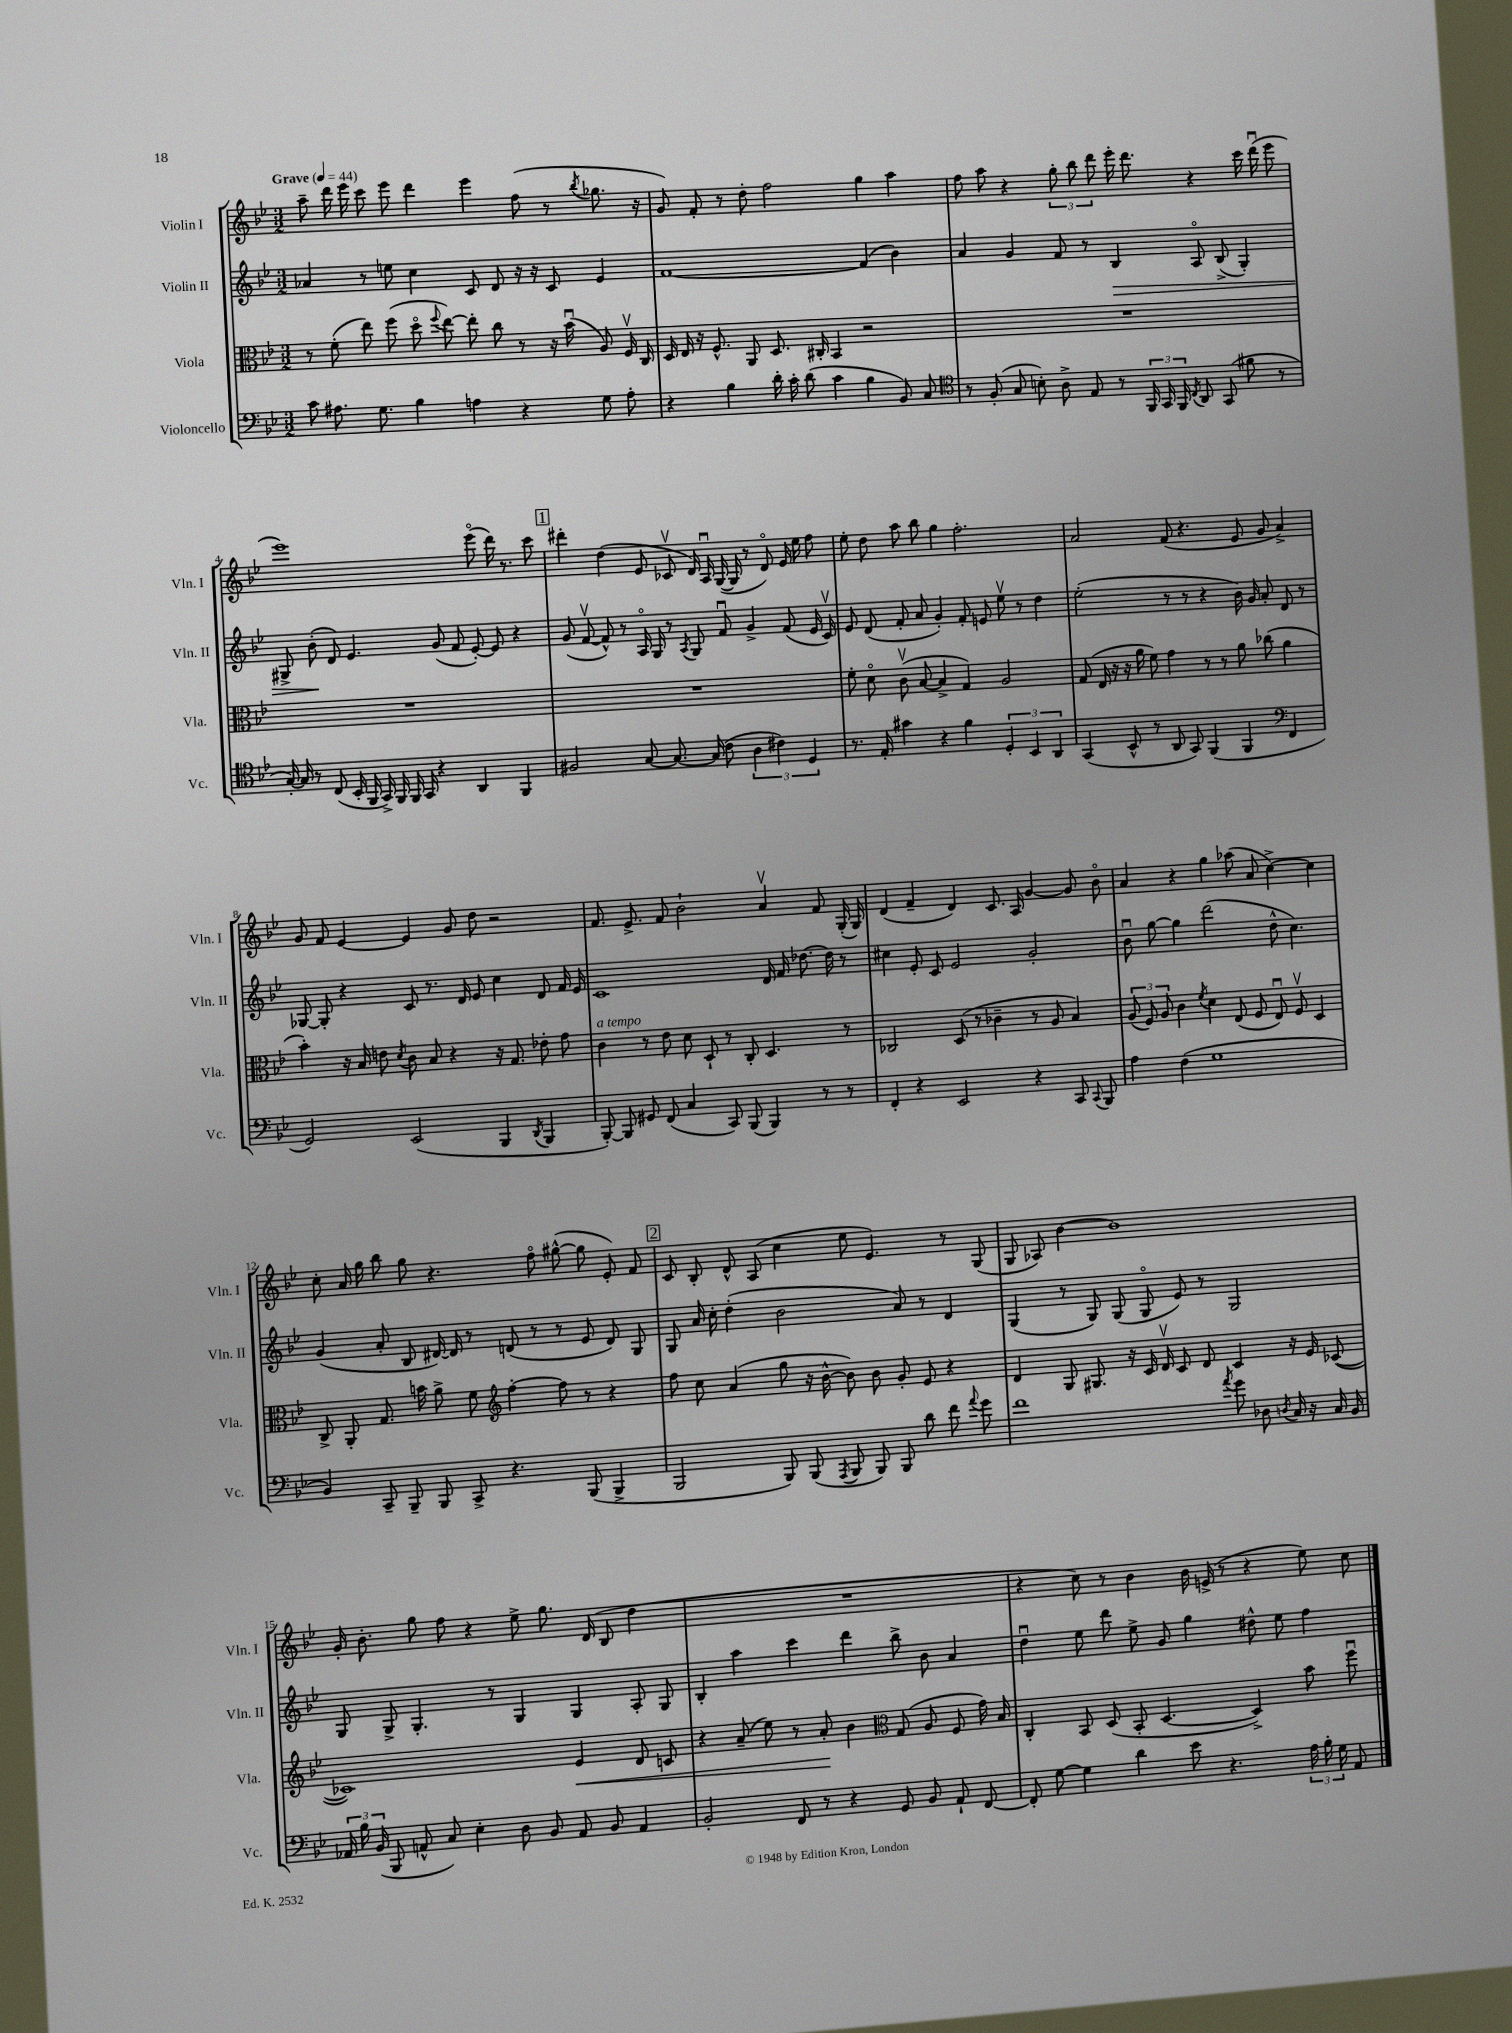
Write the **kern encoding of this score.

**kern	**kern	**kern	**kern
*staff4	*staff3	*staff2	*staff1
*clefF4	*clefC3	*clefG2	*clefG2
*k[b-e-]	*k[b-e-]	*k[b-e-]	*k[b-e-]
*M3/2	*M3/2	*M3/2	*M3/2
*MM44	*MM44	*MM44	*MM44
8c	8r	4a-	8aa~
8.A#	(8f'	.	16ddd
.	.	.	16eee-
.	8ee-)	8r	8ccc
8.G	.	.	.
.	(8ff	8ee	8eee-
4B-	8ddo	4cc	4ddd
.	8qqff	.	.
.	[8ee-)	.	.
4A	8ee-']	8c	4eee-
.	8cc	8d	.
4r	8r	16r	(8ff
.	.	16r	.
.	16r	8c	8r
.	(16b-u	.	.
.	.	.	8qbb-
8G	8A)	4e-	8.gg-
8A'	16Fv	.	.
.	16C	.	16r
=	=	=	=
4r	16D	[1f	8g)
.	16E-	.	.
.	16r	.	8f'
.	8.F^^	.	.
4B-	.	.	8r
.	8AA	.	8dd'
16d'	8.D	.	2ff
16c'	.	.	.
(8d	.	.	.
.	16C#'	.	.
4c	4BB-	.	.
4B-	2r	(4f]	4gg
8BB-)	.	4b-)	4aa
8C	.	.	.
=	=	=	=
*clefC4	*	*	*
8r	1.r	4a	8ff
(8F'	.	.	8aa
8G	.	4g	4r
8B')	.	.	.
8A^	.	8f	12gg'
.	.	.	12bb-
8E-	.	8r	.
.	.	.	12ddd
8r	.	4B-	16eee-'
.	.	.	8.ddd
24FF	.	.	.
24GG	.	.	.
24FF	.	.	.
8qC	.	.	.
8AA	.	8Ao	4r
(8GG	.	(8B-^	.
8f#	.	4G')	16ccc
.	.	.	(16dddu
8r	.	.	8eee-
=	=	=	=
[16G')	1.r	8G#^	1eee-)
16G]	.	.	.
8r	.	(8b-'	.
(8C	.	8d)	.
16BB-'	.	4.e-	.
16FF	.	.	.
16GG^)	.	.	.
16FF	.	.	.
16FF	.	.	.
16GG	.	.	.
4r	.	(8g	.
.	.	8f	.
4AA	.	[8e-')	(8eee-o
.	.	8e-]	16ddd)
.	.	.	8.r
4FF	.	4r	.
.	.	.	8ccc
=	=	=	=
2F#	1.r	(8g	4ddd#'
.	.	[8fv	.
.	.	8f^^])	(4dd
.	.	8r	.
[8G	.	16Ao	8e-
.	.	16G	.
8.G_	.	8r	8c-v
.	.	8qA	.
.	.	8G	16d)
(16G]	.	.	16Au
8c	.	8fu	([16G
.	.	.	16G]
6A	.	4g^	8r
.	.	.	8do)
6c#)	.	.	.
.	.	(8f	16e-
.	.	.	16ee-
6D	.	.	.
.	.	16e-	8ff
.	.	16cv)	.
=	=	=	=
8.r	8f'	8e-	8ee-'
.	8do	(8d	8dd
16E-'	.	.	.
4g#	(8cv	8f'	8aa
.	[8B-	8a	8bb-
4r	4B-^]	4g')	4gg
4f	4G)	8f'	2.ff'
.	.	8e	.
6D'	2A	8ee-v	.
.	.	8r	.
6BB-	.	.	.
.	.	4dd	.
6AA	.	.	.
=	=	=	=
(4GG	(8G	(2ee-'	2a
.	16E-	.	.
.	16r	.	.
8BB-^^	16r	.	.
.	16a	.	.
8r	8f)	.	.
8AA	4g	8r	(8f
8GG)	.	8r	4.r
(4FF	8r	4r	.
.	8r	.	.
4FF	8a	16b-)	8e-
.	.	16g	.
.	(8cc-	8a'	8g
*clefF4	*	*	*
4FF	4a	8d	4a^)
.	.	8r	.
=	=	=	=
2GG)	4b-')	[8G-	8g
.	.	8G-']	8f
.	16r	4r	[4e-
.	16B-	.	.
.	8e	.	.
.	8qd	.	.
(2EE-	8c	8c	4e-]
.	8B-	8.r	.
.	4r	.	8g
.	.	16d	.
.	.	8e-	8dd
4BBB-	16r	4cc	2r
.	8.G	.	.
8qDD	.	.	.
4BBB-	8e-'	8d	.
.	8g	16f	.
.	.	16e-	.
=	=	=	=
[8BBB-')	4c	1c	8.f
8BBB-]	.	.	.
.	.	.	8.e-^
8GG#	8r	.	.
(8FF	8e-	.	8f
4C	8d	.	2b-`
.	8D`	.	.
8CC)	8r	.	.
(8BBB-	8C'	.	.
4BBB-)	4.D	16d	4av
.	.	16f	.
.	.	[8.dd-	.
8r	.	.	8f
.	.	16dd-]	.
8r	8r	8r	(16G'
.	.	.	16G)
=	=	=	=
4FF'	2C-	4cc#	(4d
4r	.	8e-'	4f~
.	.	8c	.
2EE-	(8D	2e-	4d)
.	8r	.	.
.	4c-~	.	8.c
.	.	.	16A
4r	8r	2g'	[4g
.	8A	.	.
8CC	4B-)	.	8g]
8qqCC	.	.	.
8BBB-	.	.	8b-o
=	=	=	=
4A	(12A	8b-u	4a
.	12F)	.	.
.	.	[8gg	.
.	12A	.	.
(4F	4c	4gg]	4r
.	8qf	.	.
1G	4d	(2ddd	4gg
.	(8E-	.	(8aa-
.	8F	.	8a
.	8E-u)	8dd^^	[4cc^)
.	8Fv	4.cc)	.
.	4D	.	4cc]
=	=	=	=
4BB-)	8C^	(4g	8cc'
.	8AA'	.	16a
.	.	.	16gg
8CC~	8.G	8a'	8bb-
8BBB-~	.	8B-	8gg
.	16b	.	.
8BBB-	8a^	[16d#)	4.r
.	.	16d#]	.
8CC^	8f	8r	.
*	*clefG2	*	*
4.r	[4ff'	(8d	.
.	.	8r	8ffo
.	8ff]	8r	([8gg#^^
(8BBB-	8r	8e-	8gg#]
4BBB-^	4r	8d)	8e-')
.	.	8G	8f
=	=	=	=
2BBB-	8ff	8G	8c
.	8cc	16a	8B-'
.	.	16cc'	.
.	(4a	(4dd'	8d^^
.	.	.	(8A
8BBB-)	8gg	2b-	4cc
(8BBB-	16r	.	.
.	[16b-^^	.	.
8qAAA	.	.	.
8BBB-	8b-])	.	8ee-
8BBB-)	8b-	.	4.e-)
8BBB-	8g'	8a)	.
8d	8e-	8r	.
8f	4r	4d	8r
8qqa	.	.	.
8g	.	.	(8G
=	=	=	=
1f	4d	(4G	8G
.	.	.	8A-)
.	8G	8r	[4b-
.	8.G#	8G)	.
.	.	(8G	1b-]
.	16r	.	.
.	16c	8Go	.
.	16dv	.	.
.	8c	8e-)	.
.	8d	8r	.
8qa	.	.	.
8g	4c	2G	.
8D-	.	.	.
8qD	.	.	.
16C	16r	.	.
16r	16e-	.	.
16C	([8c-	.	.
16BB-	.	.	.
=	=	=	=
24AA-	1c-])	8G	16g'
24B-	.	.	.
.	.	.	8.b-'
(24BB-	.	.	.
8BBB-	.	8G^	.
8AA^^	.	4.G'	8gg
8C)	.	.	8ff
4E-'	.	.	4r
.	.	8r	.
8D	.	4G	8ee-^
8BB-	.	.	8.gg
8AA	4e-	4G	.
.	.	.	(16d
8BB-	.	.	8B-
4AA	8d	8A'	4dd
.	8c	8G	.
=	=	=	=
2BB-'	4r	4B-'	1.r
.	(8a~	4aa	.
.	8ee-)	.	.
8FF	8r	4ccc	.
8r	8a'	.	.
4r	4b-	4ddd	.
*	*clefC3	*	*
8GG	(8G	8bb-^	.
8BB-	8A	8b-	.
8AA`	8F	4a	.
[8FF	16g)	.	.
.	16B-	.	.
=	=	=	=
8FF']	4C'	4ddu	4r
[8G	.	.	.
4G]	8BB-	8ee-	8cc)
.	(8D	8ddd	8r
4d	8BB-'	8ee-^	4b-
.	[4.D	8g	.
8e-	.	4gg	16b-
.	.	.	(16e^
4.r	.	.	8r
.	4D^])	8dd#^^	4r
.	.	8ee-	.
24A	8b-	4ff	8ee-)
24B-'	.	.	.
24G	.	.	.
8AA	8ffu	.	8cc
==	==	==	==
*-	*-	*-	*-
